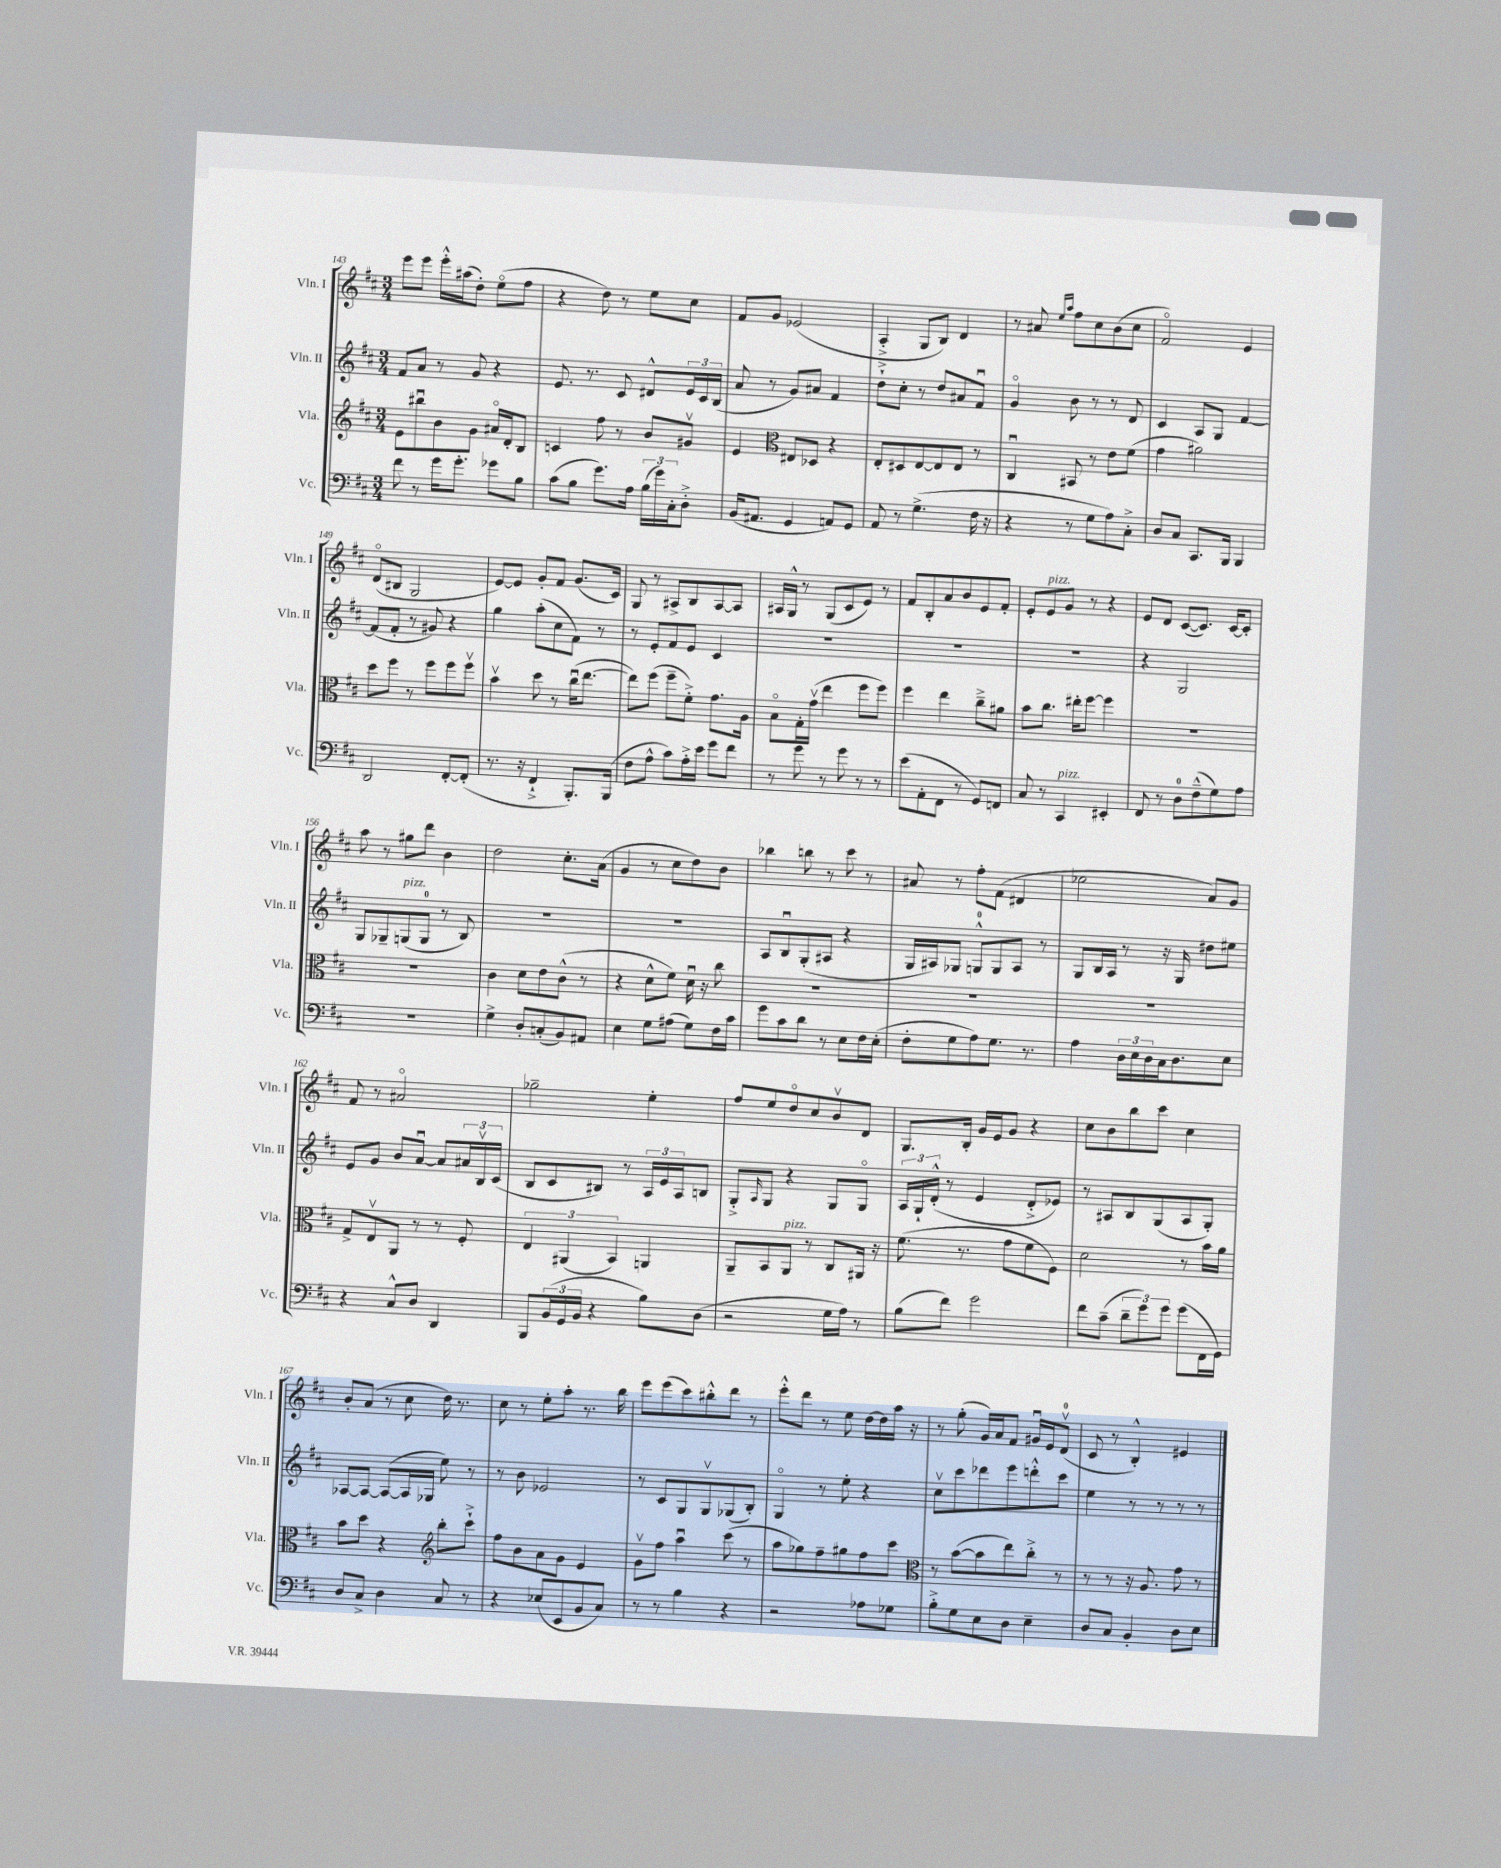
<<
\new StaffGroup <<
\new Staff = "s0" \with { instrumentName = "Vln. I" shortInstrumentName = "Vln. I" } {
    \clef treble \key d \major \numericTimeSignature \time 3/4
    e'''8 e'''8 e'''16-.-^ ais''16( d''8-.) e''8\flageolet( fis''8 |
    r4 d''8) r8 e''8 cis''8 |
    fis'8 g'8 ees'2( |
    a4-.-> g8 b8) d'4 |
    r8 ais'8 \grace { e''16 a''16 } fis''8 cis''8 b'8( cis''8 |
    fis'2\flageolet) e'4 |
    d'8\flageolet( bis8 g2 |
    e'8~) e'8 g'8-. fis'8 g'8.( cis'16) |
    g8 r8 ais8-> b8 ais8~ ais8 |
    ais16 g16-^ r8 g8( cis'8 e'8) r8 |
    fis'8 b8-. a'8 b'8 e'8 fis'8-. |
    e'8-. e'8^\markup { \italic "pizz." } g'8 r8 r4 |
    e'8 d'8 cis'8~( cis'8.) cis'16~ cis'8-. |
    a''8 r8 gis''8 d'''8 b'4 |
    d''2 cis''8.-. a'16( |
    g'4 r8 cis''8 d''8) b'8 |
    bes''4 b''8 r8 cis'''8 r8 |
    ais'8 r8 fis''8-. fis'8( dis'4 |
    ees''2 a'8) g'8 |
    fis'8 r8 ais'2\flageolet |
    ges''2-- e''4-. |
    fis''8 e''8 d''8\flageolet cis''8 b'8\upbow d'8 |
    g8. b16-. g'16 e'16 g'8 r4 |
    cis''8 b'8 b''8 cis'''8 cis''4 |
    b'8-. a'8( r8 cis''8 d''16) r8. |
    cis''8 r8 e''8-. a''8-. r8. b''16 |
    e'''8 e'''8( cis'''8) bis''8-.-^ d'''8 r8 |
    e'''8-.-^ d'''8 r8 e''8 d''16~ d''16 a''16 r16 |
    r8 g''8-.( g'16) a'16 fis'8 gis'16\downbow e'16 d'8-0\upbow( |
    cis'8 r8 b4-.-^) eis'4 \bar "|." |
}
\new Staff = "s1" \with { instrumentName = "Vln. II" shortInstrumentName = "Vln. II" } {
    \clef treble \key d \major \numericTimeSignature \time 3/4
    fis'8 a'8 r8 g'8 r4 |
    e'8. r8. cis'8 dis'8-^ \tuplet 3/2 { e'16 cis'16 b16( } |
    a'8 r8 g'8) ais'8 fis'4 |
    d''8-!-> cis''8-. r8 d''8 ais'8 fis'8\downbow |
    g'4\flageolet b'8 r8 r8 d'8 |
    cis'4 a8 g8 fis'4~ |
    fis'8( fis'8-. r8 gis'8) r4 |
    g''4 a''8-.( cis''8 fis'8) r8 |
    r8 e'8-. fis'8 e'8 cis'4 |
    R2. |
    R2. |
    R2. |
    r4 g2 |
    g8 ges8-- g8^\markup { \italic "pizz." }( g8-0 r8 b8) |
    R2. |
    R2. |
    a8 b8\downbow g8-.( ais8 r4 |
    g16 ais16) ges8 g8-0-^ g8 ais8 r8 |
    g8 b16 a16 r8 r16 g16 dis''8 eis''8 |
    e'8 g'8 b'8 a'8~\downbow a'8 \tuplet 3/2 { ais'16 b16\upbow cis'16( } |
    b8 cis'8 bis8) r8 \tuplet 3/2 { a16 e'16 a16 } b8 |
    g8-.-> \grace { a16 } g8 r4 g8 g8\flageolet |
    \tuplet 3/2 { a16 g16-! d'16-.-^( } r8 e'4 d'8-.-> ees'8) |
    r8 ais8 b8 g8( ais8 g8-.) |
    aes8~ aes8~ aes8~( aes16 ges16 e''8) r8 |
    r8 b'8 ees'2 |
    r8 cis'8 g8 g8\upbow ges8( b8-.) |
    g4\flageolet r8 e''8-. r4 |
    cis''8\upbow cis'''8 des'''8 e'''8 d'''8-.-^ cis'''8 |
    e''4 r8 r8 r8 r8 \bar "|." |
}
\new Staff = "s2" \with { instrumentName = "Vla." shortInstrumentName = "Vla." } {
    \clef treble \key d \major \numericTimeSignature \time 3/4
    e'8 bis''8\downbow b'8 g'8 ais'16\flageolet d'16-. b8 |
    c'4 fis''8 r8 b'8 gis'8\upbow |
    e'4 \clef alto eis8 des8 r4 |
    e8-. dis8 e8~ e8 e8 r8 |
    cis4\downbow bis,8 r8 e'8 fis'8( |
    g'4 ais'2) |
    d''8 fis''8 r8 fis''8 fis''8 fis''8\upbow |
    b'4\upbow d''8 r8 cis''16\downbow( e''8.~ |
    e''8) fis''8( fis''8-- fis'8-.->) g'8. a16 |
    b8\flageolet g16-. g'16\upbow( e''4 fis''8 fis''8) |
    fis''4 e''4 cis''8---> ais'8 |
    b'8 cis''8. eis''16-. fis''8~ fis''4 |
    R2. |
    R2. |
    cis'4 d'8 e'8 cis'8-^( r8 |
    r4 d'8-^ fis'8) d'16\downbow r16 cis''8 |
    R2. |
    R2. |
    R2. |
    g8-> e8\upbow a,8 r8 r8 fis8-. |
    \tuplet 3/2 { e4 ais,4( b,4) } a,4 |
    a,8-- b,8 a,8^\markup { \italic "pizz." } r8 cis8 ais,16 r16 |
    fis'8.( r8. g'8 fis'8 fis8) |
    d'2 r8 b'16 a'16 |
    b'8 d''8 r4 \clef treble b''8-. cis'''8-!-> |
    fis''8 b'8 a'8 g'8 e'4 |
    g'8\upbow fis''8 a''4\downbow cis'''8( r8 |
    a''8 ges''8) fis''8-- gis''8 fis''8 cis'''8 |
    \clef alto r8 b'8~( b'8 e''8) cis''8-.-> r8 |
    r8 r8 r16 a8. g'8 r8 \bar "|." |
}
\new Staff = "s3" \with { instrumentName = "Vc." shortInstrumentName = "Vc." } {
    \clef bass \key d \major \numericTimeSignature \time 3/4
    fis'8 r8 g'16 g'8.-. ges'8 b8 |
    cis'8( b8 g'8.) a16 \tuplet 3/2 { b16( g'16) cis16-. } d8-.-> |
    b,16( ais,8. g,4 a,8) g,8 |
    a,8 r8 g4.->( fis16 r16 |
    r4 r8 g8 a8) cis8-.-> |
    d8 cis8 cis,8. b,,16 b,,4 |
    d,2 fis,8~-. fis,8-.( |
    r8. r16 fis,4-!-> b,,8.-.) b,,16( |
    fis8 a8-^ cis'8) a16-.-> e'16 g'8 fis'8 |
    r8 g'8 r8 g'8 r8 r8 |
    e'8( a,8-. fis,8 r8 g,8) f,8 |
    cis8 r8 cis,4^\markup { \italic "pizz." } eis,4-. |
    fis,8 r8 d8-0 fis8---^( g8) a8 |
    R2. |
    g4-> d8-. c8-.( b,8) ais,8 |
    e4 g8 ais8( g8) fis16 cis'16 |
    g'8 cis'8 d'8 r8 e8 fis16 e16-.( |
    fis8-. g8 a8) g8. r8. |
    a4 \tuplet 3/2 { d16 e16 d16 } cis16 d8. e8 |
    r4 cis8-^ d8 d,4 |
    b,,8 \tuplet 3/2 { b,16( g,16 b,16 } r4 b8) d8( |
    r2 g16 a16) r8 |
    b8( fis'8) g'2 |
    fis'8 cis'8--( \tuplet 3/2 { d'8-- g'8) g'8 } g'8( fis,16 g,16) |
    d8 cis8-> d4 cis8 r8 |
    r4 ees8( e,8 b,8 cis8) |
    r8 r8 b4 r4 |
    r2 aes8 ges8 |
    b8-.-> g8 e8 d8 e4-- |
    d8 cis8 b,4-. d8 e8 \bar "|." |
}
>>
>>
\layout { \context { \Score currentBarNumber = #143 } }
